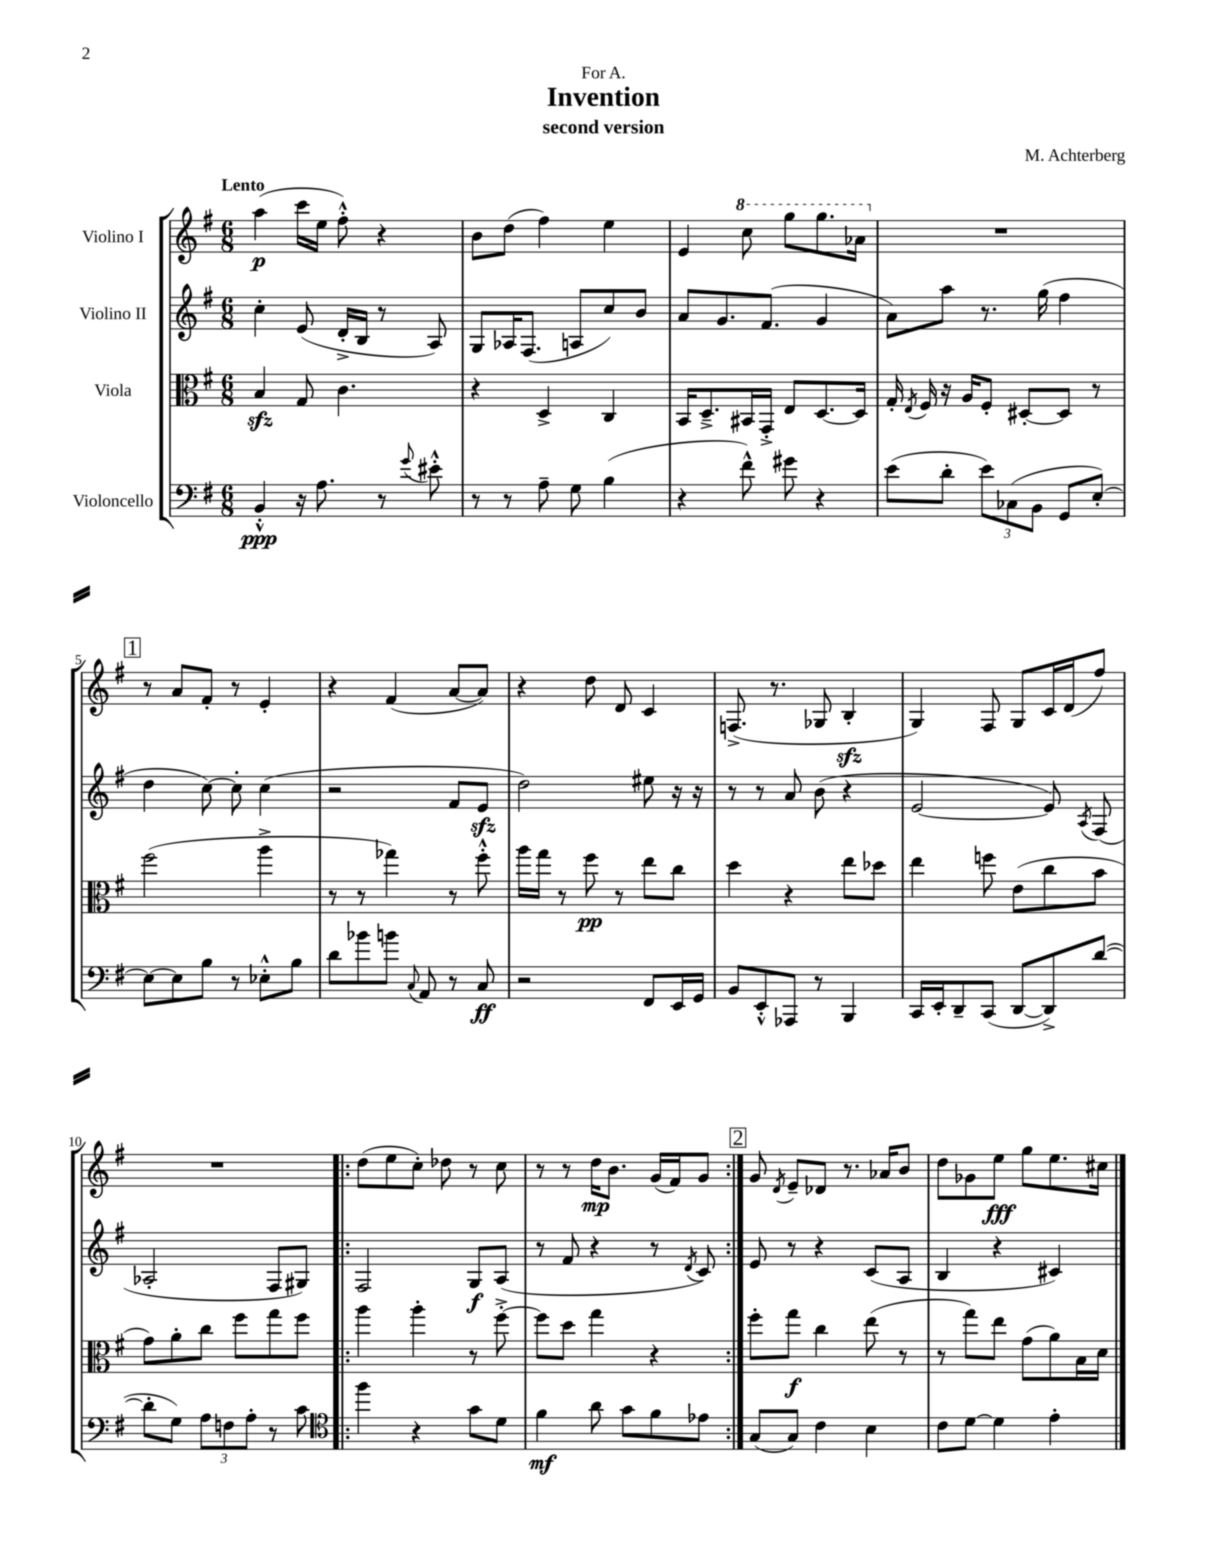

**kern	**kern	**kern	**kern
*staff4	*staff3	*staff2	*staff1
*clefF4	*clefC3	*clefG2	*clefG2
*k[f#]	*k[f#]	*k[f#]	*k[f#]
*M6/8	*M6/8	*M6/8	*M6/8
4BB'^^	4B	4cc'	(4aa
16r	8G	(8e	16ccc
8.A	.	.	16ee
.	4.c	16d'^	8ff#'^^)
.	.	16B	.
8r	.	8r	4r
8qqg	.	.	.
8e#'^^	.	8A)	.
=	=	=	=
8r	4r	8G	8b
8r	.	16A-	(8dd
.	.	(8.F#	.
8A~	4D^	.	4ff#)
8G	.	8A	.
(4B	4C	8cc)	4ee
.	.	8b	.
=	=	=	=
4r	16BB	8a	4e
.	8.D~^	.	.
.	.	8.g	.
8f#^^)	16BB#	.	8ccc
.	16GG'^	(8.f#	.
8g#	8E	.	8ggg
4r	[8.D	4g	8.ggg
.	16D]	.	16aa-
=	=	=	=
(8e	16G'	8a)	2.r
.	8qE	.	.
.	16F#	.	.
8d'	16r	8aa	.
.	16A	.	.
12e)	8F#'	8.r	.
(12C-	.	.	.
.	[8D#'	.	.
12BB	.	.	.
.	.	(16gg	.
8GG	8D#]	4ff#	.
[8E')	8r	.	.
=	=	=	=
8E_	(2ff#	4dd	8r
8E]	.	.	8a
8B	.	[8cc)	8f#'
8r	.	8cc']	8r
8E-'^^	4aa^	(4cc	4e'
8B	.	.	.
=	=	=	=
8d	8r	2r	4r
8b-	8r	.	.
8b	4gg-)	.	(4f#
8qqC	.	.	.
8AA	.	.	.
8r	8r	8f#	[8a
8C	8ff#'^^	8e	8a])
=	=	=	=
2r	16aa	2dd)	4r
.	16gg	.	.
.	8r	.	.
.	8ff#	.	8dd
.	8r	.	8d
8FF#	8ee	8ee#	4c
16EE	8cc	16r	.
16GG	.	16r	.
=	=	=	=
8BB	4dd	8r	(8.F^
8EE'^^	.	8r	.
.	.	.	8.r
8AAA-	4r	8a	.
8r	.	(8b	8G-
4BBB	8ee	4r	4B'
.	8dd-	.	.
=	=	=	=
16CC	4ee	[2e	4G)
16EE'	.	.	.
8DD~	.	.	.
(8CC	8ff	.	8F#
[8DD	(8e	.	8G
8DD^])	8cc	8e])	16c
.	.	.	(16d
.	.	8qA	.
([8d	8b	(8F#	8ff#)
=	=	=	=
8d']	8g)	2A-'	2.r
8G)	8a'	.	.
12A	8cc	.	.
12F	.	.	.
.	8ff#	.	.
12A'	.	.	.
8r	8gg	8F#	.
8c	8ff#	8G#)	.
=!|:	=!|:	=!|:	=!|:
*clefC4	*	*	*
4ff#	4aa	2F#	(8dd
.	.	.	8ee
4r	4aa'	.	8cc')
.	.	.	8dd-
8g	8r	8G	8r
8d	[8ff#'^	(8A	8cc
=	=	=	=
4f#	8ff#]	8r	8r
.	8dd	8f#	8r
8a	4gg	4r	16dd
.	.	.	8.b
8g	.	.	.
8f#	4r	8r	(16g
.	.	.	16f#)
.	.	8qd	.
8e-	.	8c)	8g
=:|!	=:|!	=:|!	=:|!
(8G	8ff#'	8e	8g
.	.	.	8qd
8G)	8gg	8r	8e~
4c	4cc	4r	8d-
.	.	.	8.r
4B	(8ee	(8c	.
.	.	.	16a-
.	8r	8A	8b
=	=	=	=
8c	8r	4B	8dd
[8d	8gg)	.	8g-
4d]	8ee	4r	8ee
.	(8g	.	8gg
4e'	8a)	4c#)	8.ee
.	16B	.	.
.	16d	.	16cc#
==	==	==	==
*-	*-	*-	*-
